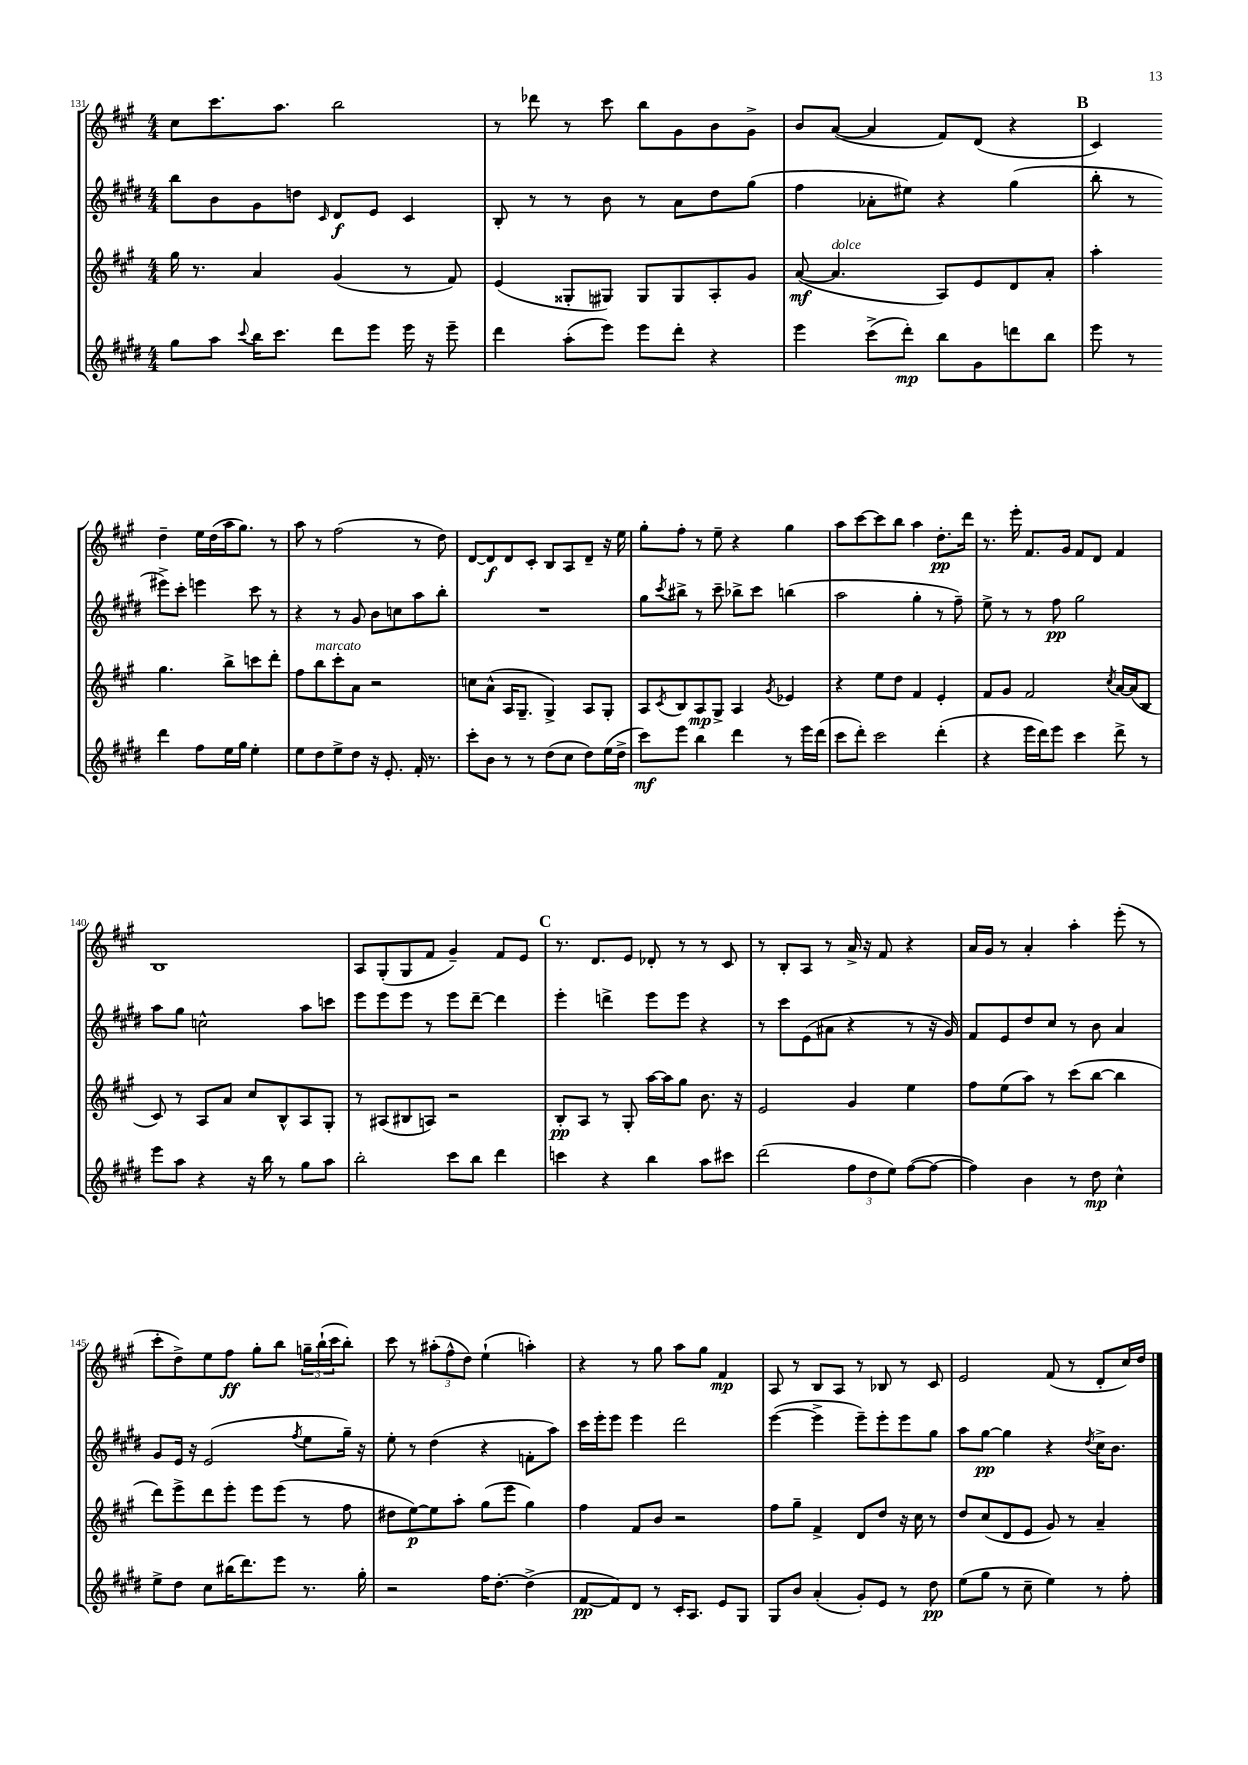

**kern	**kern	**kern	**kern
*staff4	*staff3	*staff2	*staff1
*clefG2	*clefG2	*clefG2	*clefG2
*k[f#c#g#d#]	*k[f#c#g#]	*k[f#c#g#d#]	*k[f#c#g#]
*M4/4	*M4/4	*M4/4	*M4/4
8gg#	16gg#	8bb	8cc#
.	8.r	.	.
8aa	.	8b	8.ccc#
8qqccc#	.	.	.
16bb	4a	8g#	.
8.ccc#	.	.	8.aa
.	.	8dd	.
.	.	16qqc#	.
8ddd#	(4g#	8d#	2bb
8eee	.	8e	.
16eee	8r	4c#	.
16r	.	.	.
8eee~	8f#)	.	.
=	=	=	=
4ddd#	(4e	8B'	8r
.	.	8r	8ddd-
(8aa'	8G##'	8r	8r
8eee)	8G#)	8b	8ccc#
8eee	8G#	8r	8bb
8ddd#'	8G#	8a	8g#
4r	8A'	8dd#	8b
.	8g#	(8gg#	8g#^
=	=	=	=
4eee	([8a	4ff#	8b
.	4.a]	.	([8a
(8ccc#^	.	8a-'	4a]
8ddd#')	.	8ee#)	.
8bb	8A)	4r	8f#)
8g#	8e	.	(8d
8ddd	8d	(4gg#	4r
8bb	8a'	.	.
=	=	=	=
8eee	4aa'	8bb'	4c#)
8r	.	8r	.
4ddd#	4.gg#	8eee#^)	4dd~
.	.	8ccc#'	.
8ff#	.	4eee	16ee
.	.	.	(16dd
16ee	8bb^	.	16aa
16gg#	.	.	8.gg#)
4ee'	8ccc	8ccc#	.
.	8ddd'	8r	8r
=	=	=	=
8ee	8ff#	4r	8aa
8dd#	8bb	.	8r
8ee^	8ccc#'	8r	(2ff#
8dd#	8a	8g#	.
16r	2r	8b	.
8.e'	.	.	.
.	.	8cc	.
16f#'	.	8aa	8r
8.r	.	.	.
.	.	8bb'	8dd)
=	=	=	=
8ccc#'	8cc	1r	[8d
8b	(8a^^	.	8d]
8r	16A	.	8d
.	8.G#~	.	.
8r	.	.	8c#'
(8dd#	4G#^)	.	8B
8cc#	.	.	8A
8dd#)	8A	.	8d~
(16ee	8G#'	.	16r
16dd#^	.	.	16ee
=	=	=	=
8ccc#)	8A	8gg#	8gg#'
.	8qc#	8qccc#	.
8eee	8B	8bb#^	8ff#'
4bb	8A	8r	8r
.	8G#^	8ccc#~	8ee~
4ddd#	4A	8bb-^	4r
.	.	8ccc#	.
.	8qg#	.	.
8r	4e-	(4bb	4gg#
16eee	.	.	.
(16ddd#	.	.	.
=	=	=	=
8ccc#	4r	2aa	8aa
8ddd#')	.	.	[8ccc#
2ccc#	8ee	.	8ccc#]
.	8dd	.	8bb
.	4f#	4gg#'	4aa
(4ddd#'	4e'	8r	8.dd'
.	.	8ff#~)	.
.	.	.	16ddd
=	=	=	=
4r	8f#	8ee^	8.r
.	8g#	8r	.
.	.	.	16eee'
16eee	2f#	8r	8.f#
16ddd#)	.	.	.
8eee	.	8ff#	.
.	.	.	16g#
4ccc#	.	2gg#	8f#
.	.	.	8d
.	8qcc#	.	.
8ddd#^	[16a	.	4f#
.	(16a]	.	.
8r	8B	.	.
=	=	=	=
8eee	8c#)	8aa	1B
8aa	8r	8gg#	.
4r	8A	2cc^^	.
.	8a	.	.
16r	8cc#	.	.
16bb	.	.	.
8r	8B^^	.	.
8gg#	8A	8aa	.
8aa	8G#'	8ccc	.
=	=	=	=
2bb'	8r	8eee	8A
.	(8A#	8eee	(8G#'
.	8B#	8eee	8G#
.	8A)	8r	8f#
8ccc#	2r	8eee	4g#~)
8bb	.	[8ddd#~	.
4ddd#	.	4ddd#]	8f#
.	.	.	8e
=	=	=	=
4ccc	8B'	4eee'	8.r
.	8A	.	.
.	.	.	8.d
4r	8r	4ddd^	.
.	8G#'	.	8e
4bb	[16aa	8eee	8d-'
.	16aa]	.	.
.	8gg#	8eee	8r
8aa	8.b	4r	8r
8ccc#	.	.	8c#
.	16r	.	.
=	=	=	=
(2ddd#	2e	8r	8r
.	.	8ccc#	8B'
.	.	(8e	8A
.	.	8a#	8r
12ff#	4g#	4r	16a^
.	.	.	16r
12dd#	.	.	.
.	.	.	8f#
12ee)	.	.	.
([8ff#	4ee	8r	4r
8ff#_	.	16r	.
.	.	16g#)	.
=	=	=	=
4ff#])	8ff#	8f#	16a
.	.	.	16g#
.	(8ee	8e	8r
4b	8aa)	8dd#	4a'
.	8r	8cc#	.
8r	(8ccc#	8r	4aa'
8dd#	[8bb	8b	.
4cc#^^	4bb]	4a	(8eee'
.	.	.	8r
=	=	=	=
8ee^	8ddd)	8g#	8ccc#'
8dd#	8eee^	16e	8dd^)
.	.	16r	.
8cc#	8ddd	(2e	8ee
(16bb#	8eee'	.	8ff#
8.ddd#)	.	.	.
.	8eee	.	8gg#'
8eee	(8eee	.	8bb
.	.	8qff#	.
8.r	8r	8ee	24gg~
.	.	.	(24bb`
.	.	.	24ccc#
.	8ff#	16gg#~)	8bb')
16gg#'	.	16r	.
=	=	=	=
2r	8dd#	8ee'	8ccc#
.	[8ee)	8r	8r
.	8ee]	(4dd#	(12aa#'
.	.	.	12ff#^^
.	8aa'	.	.
.	.	.	12dd)
16ff#	(8gg#	4r	(4ee`
[8.dd#'	.	.	.
.	8eee	.	.
(4dd#^]	4gg#)	8f'	4aa')
.	.	8aa)	.
=	=	=	=
[8f#	4ff#	16ccc#	4r
.	.	16eee'	.
8f#])	.	8eee	.
8d#	8f#	4eee	8r
8r	8b	.	8gg#
16c#'	2r	2ddd#	8aa
8.A	.	.	.
.	.	.	8gg#
8e	.	.	4f#
8G#	.	.	.
=	=	=	=
8G#	8ff#	([4eee	8A
8b	8gg#~	.	8r
(4a'	4f#^	4eee^]	8B
.	.	.	8A
8g#')	8d	8eee~)	8r
8e	8dd	8eee'	8B-
8r	16r	8eee	8r
.	16cc#	.	.
8dd#	8r	8gg#	8c#
=	=	=	=
(8ee	8dd	8aa	2e
8gg#	(8cc#	[8gg#	.
8r	8d	4gg#]	.
8cc#~	8e	.	.
4ee)	8g#)	4r	(8f#
.	8r	.	8r
.	.	8qdd#	.
8r	4a~	16cc#^	8d'
.	.	8.b	.
8ff#'	.	.	16cc#)
.	.	.	16dd
==	==	==	==
*-	*-	*-	*-
